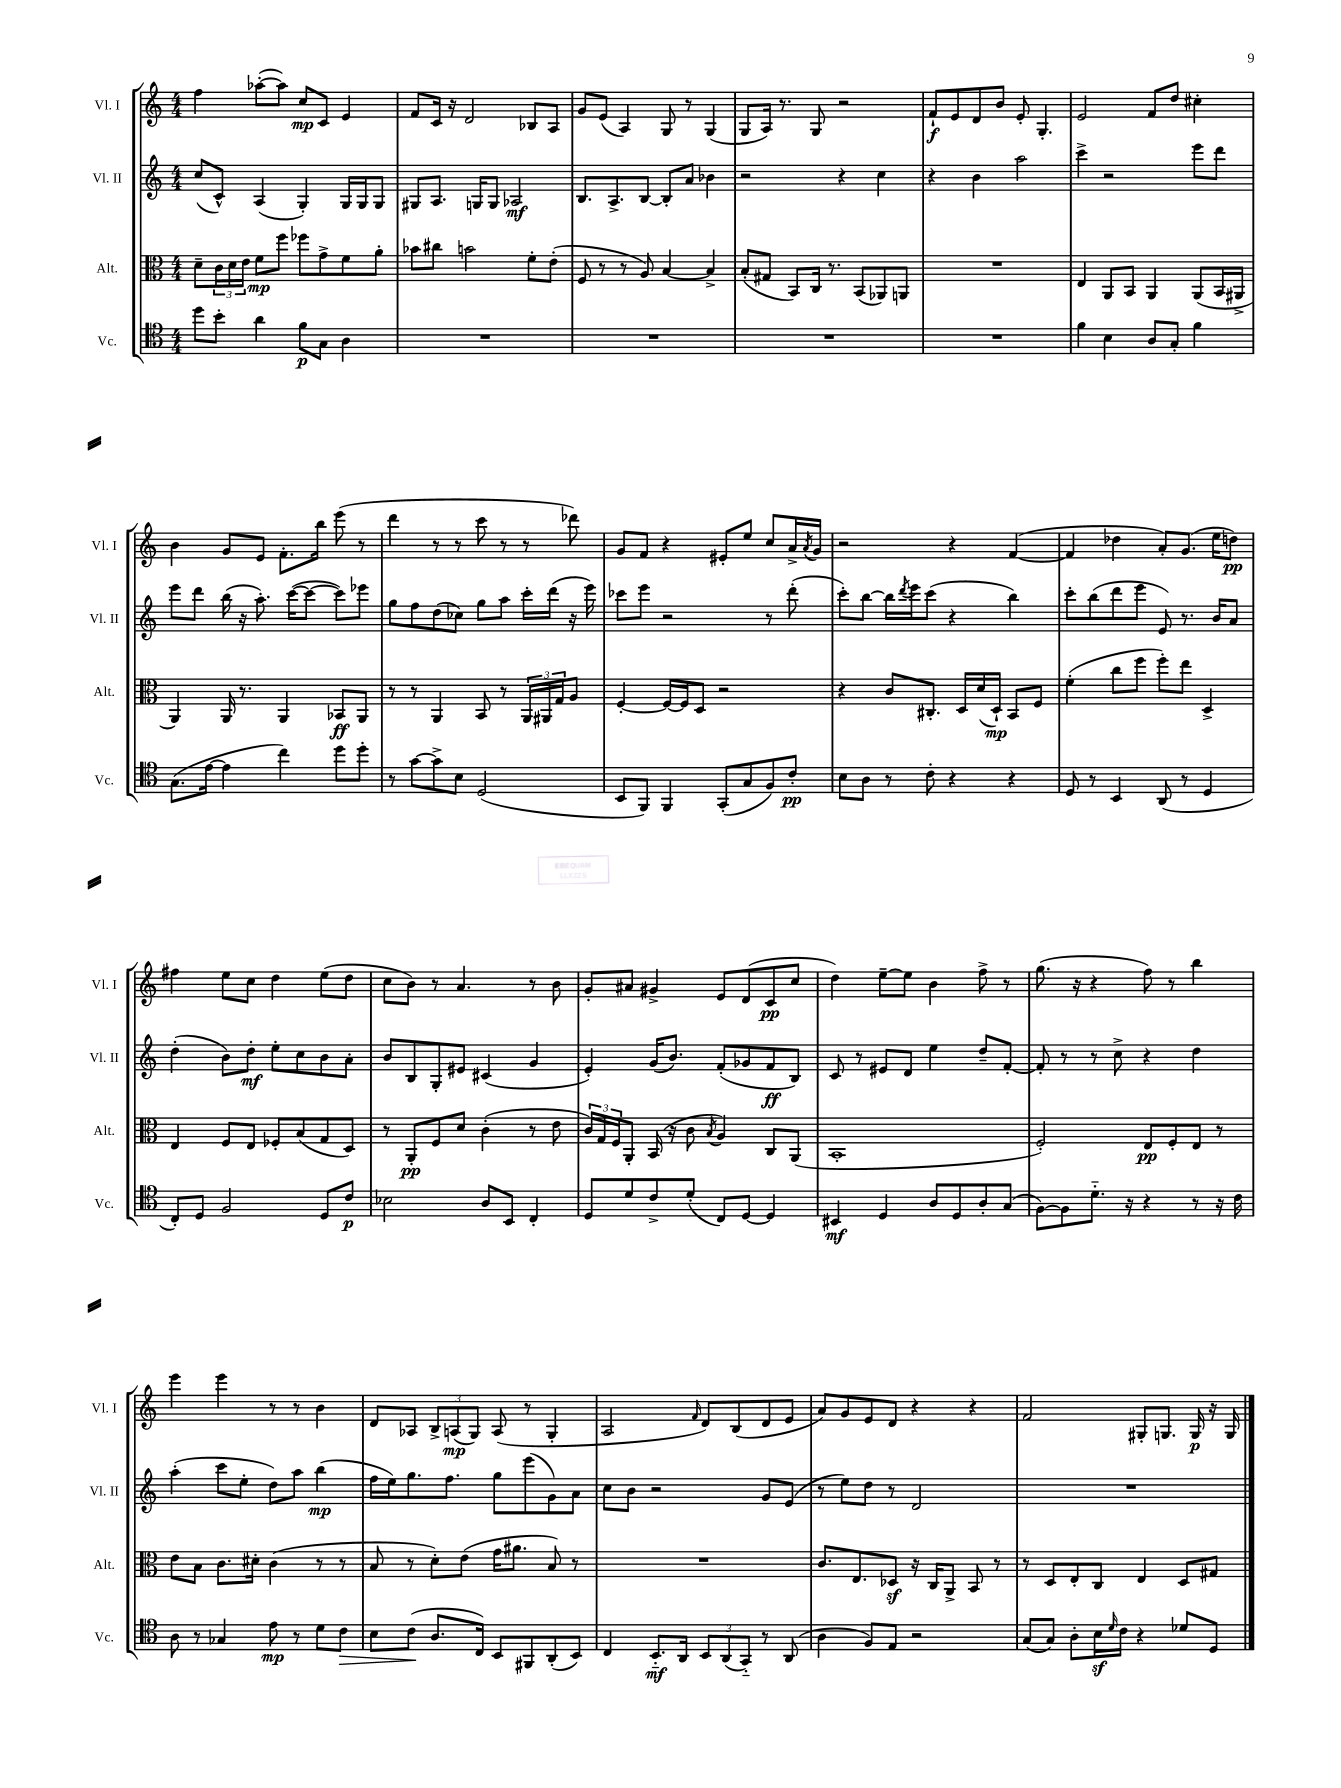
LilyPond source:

<<
\new StaffGroup <<
\new Staff = "s0" \with { instrumentName = "Vl. I" shortInstrumentName = "Vl. I" } {
    \clef treble \key c \major \numericTimeSignature \time 4/4
    f''4 aes''8~-.( aes''8) c''8\mp c'8 e'4 |
    f'8 c'16 r16 d'2 bes8 a8 |
    g'8 e'8( a4) g8 r8 g4( |
    g8 a16) r8. g8 r2 |
    f'8-!\f e'8 d'8 b'8 e'8-. g4.-. |
    e'2 f'8 d''8 cis''4-. |
    b'4 g'8 e'8 f'8.-. b''16 e'''8( r8 |
    d'''4 r8 r8 c'''8 r8 r8 des'''8) |
    g'8 f'8 r4 eis'8-. e''8 c''8 a'16-> \acciaccatura { a'8 } g'16 |
    r2 r4 f'4~( |
    f'4 des''4 a'8-.) g'8.( e''16 d''8\pp) |
    fis''4 e''8 c''8 d''4 e''8( d''8 |
    c''8 b'8) r8 a'4. r8 b'8 |
    g'8-. ais'8 gis'4-> e'8 d'8( c'8\pp c''8 |
    d''4) e''8~-- e''8 b'4 f''8-> r8 |
    g''8.( r16 r4 f''8) r8 b''4 |
    e'''4 e'''4 r8 r8 b'4 |
    d'8 aes8 \tuplet 3/2 { b8-> a8\mp( g8) } a8( r8 g4-. |
    a2 \grace { f'16 } d'8) b8( d'8 e'8 |
    a'8) g'8 e'8 d'8 r4 r4 |
    f'2 gis8-. g8. g16\p r16 g16 \bar "|." |
}
\new Staff = "s1" \with { instrumentName = "Vl. II" shortInstrumentName = "Vl. II" } {
    \clef treble \key c \major \numericTimeSignature \time 4/4
    c''8( c'8-^) a4( g4-.) g16 g16 g8 |
    gis8 a8. g16 g8 aes2\mf |
    b8. a8.-> b8~ b8-. a'8 bes'4 |
    r2 r4 c''4 |
    r4 b'4 a''2 |
    c'''4-> r2 e'''8 d'''8 |
    e'''8 d'''8 b''16( r16 a''8.-.) c'''16~( c'''8~ c'''8) ees'''8 |
    g''8 f''8 d''8( ces''8) g''8 a''8 c'''16-. d'''16( r16 e'''16) |
    ces'''8 e'''8 r2 r8 d'''8-.( |
    c'''8-.) b''8~ b''16 \acciaccatura { d'''8 } e'''16 c'''8( r4 b''4) |
    c'''8-. b''8( d'''8 e'''8 e'8) r8. b'16 a'8 |
    d''4-.( b'8) d''8-.\mf e''8-. c''8 b'8 a'8-. |
    b'8 b8 g8-. eis'8 cis'4( g'4 |
    e'4-.) g'16( b'8.) f'8-.( ges'8 f'8\ff b8) |
    c'8 r8 eis'8 d'8 e''4 d''8-- f'8~-. |
    f'8-. r8 r8 c''8-> r4 d''4 |
    a''4-.( c'''8 e''8-. d''8) a''8 b''4\mp( |
    f''16 e''16) g''8. f''8. g''8 e'''8( g'8) a'8 |
    c''8 b'8 r2 g'8 e'8( |
    r8 e''8) d''8 r8 d'2 |
    R1 \bar "|." |
}
\new Staff = "s2" \with { instrumentName = "Alt." shortInstrumentName = "Alt." } {
    \clef alto \key c \major \numericTimeSignature \time 4/4
    d'8-- \tuplet 3/2 { c'16 d'16 e'16 } f'8\mp f''8 fes''8 g'8-> f'8 a'8-. |
    bes'8 cis''8 b'2 f'8-. e'8-.( |
    f8 r8 r8 a8) b4~ b4-> |
    b8-.( gis8 b,8) c16 r8. b,8( aes,8) a,8 |
    R1 |
    e4 a,8 b,8 a,4 a,8( b,16 ais,16-> |
    a,4) a,16 r8. a,4 bes,8\ff a,8 |
    r8 r8 a,4 b,8 r8 \tuplet 3/2 { a,16 ais,16 g16 } a8 |
    f4~-. f16~ f16 d8 r2 |
    r4 c'8 cis8.-. d16 d'16( d16-!\mp) b,8 f8 |
    f'4-.( c''8 f''8 f''8-.) e''8 d4-> |
    e4 f8 e8 fes8-. b8( g8 d8) |
    r8 a,8-.\pp f8 d'8 c'4-.( r8 e'8 |
    \tuplet 3/2 { c'16) g16 f16 } a,8-. b,16( r16 c'8 \acciaccatura { b8 } a4) c8 a,8( |
    b,1-. |
    f2-.) e8\pp f8-. e8 r8 |
    e'8 b8 c'8. dis'16-. c'4( r8 r8 |
    b8 r8 d'8-.) e'8( g'16 ais'8. b8) r8 |
    R1 |
    c'8. e8. des8\sf r16 c16 a,8-> b,8 r8 |
    r8 d8 e8-. c8 e4 d8 gis8 \bar "|." |
}
\new Staff = "s3" \with { instrumentName = "Vc." shortInstrumentName = "Vc." } {
    \clef tenor \key c \major \numericTimeSignature \time 4/4
    d''8 b'8-. a'4 f'8\p g8 a4 |
    R1 |
    R1 |
    R1 |
    R1 |
    f'4 b4 a8 g8-. f'4 |
    g8.( e'16~ e'4 c''4) d''8 d''8-. |
    r8 g'8~ g'8-> b8 d2( |
    b,8 f,8) f,4 g,8-.( g8 f8) c'8-.\pp |
    b8 a8 r8 c'8-. r4 r4 |
    d8 r8 b,4 a,8( r8 d4 |
    c8-.) d8 f2 d8 c'8\p |
    bes2 a8 b,8 c4-. |
    d8 d'8 c'8-> d'8-.( c8) d8~ d4 |
    bis,4\mf d4 a8 d8 a8-. g8( |
    f8~) f8 d'8.-_ r16 r4 r8 r16 c'16 |
    a8 r8 ges4 e'8\mp r8 d'8 c'8\> |
    b8 c'8\!( a8. c16) b,8 fis,8 a,8-.( b,8) |
    c4 b,8.-_\mf a,16 \tuplet 3/2 { b,8 a,8( g,8-_) } r8 a,8( |
    a4 f8) e8 r2 |
    g8( g8) a8-. b16\sf \grace { d'16 } c'16 r4 des'8 d8 \bar "|." |
}
>>
>>
\layout { \context { \Score \remove "Bar_number_engraver" } }
